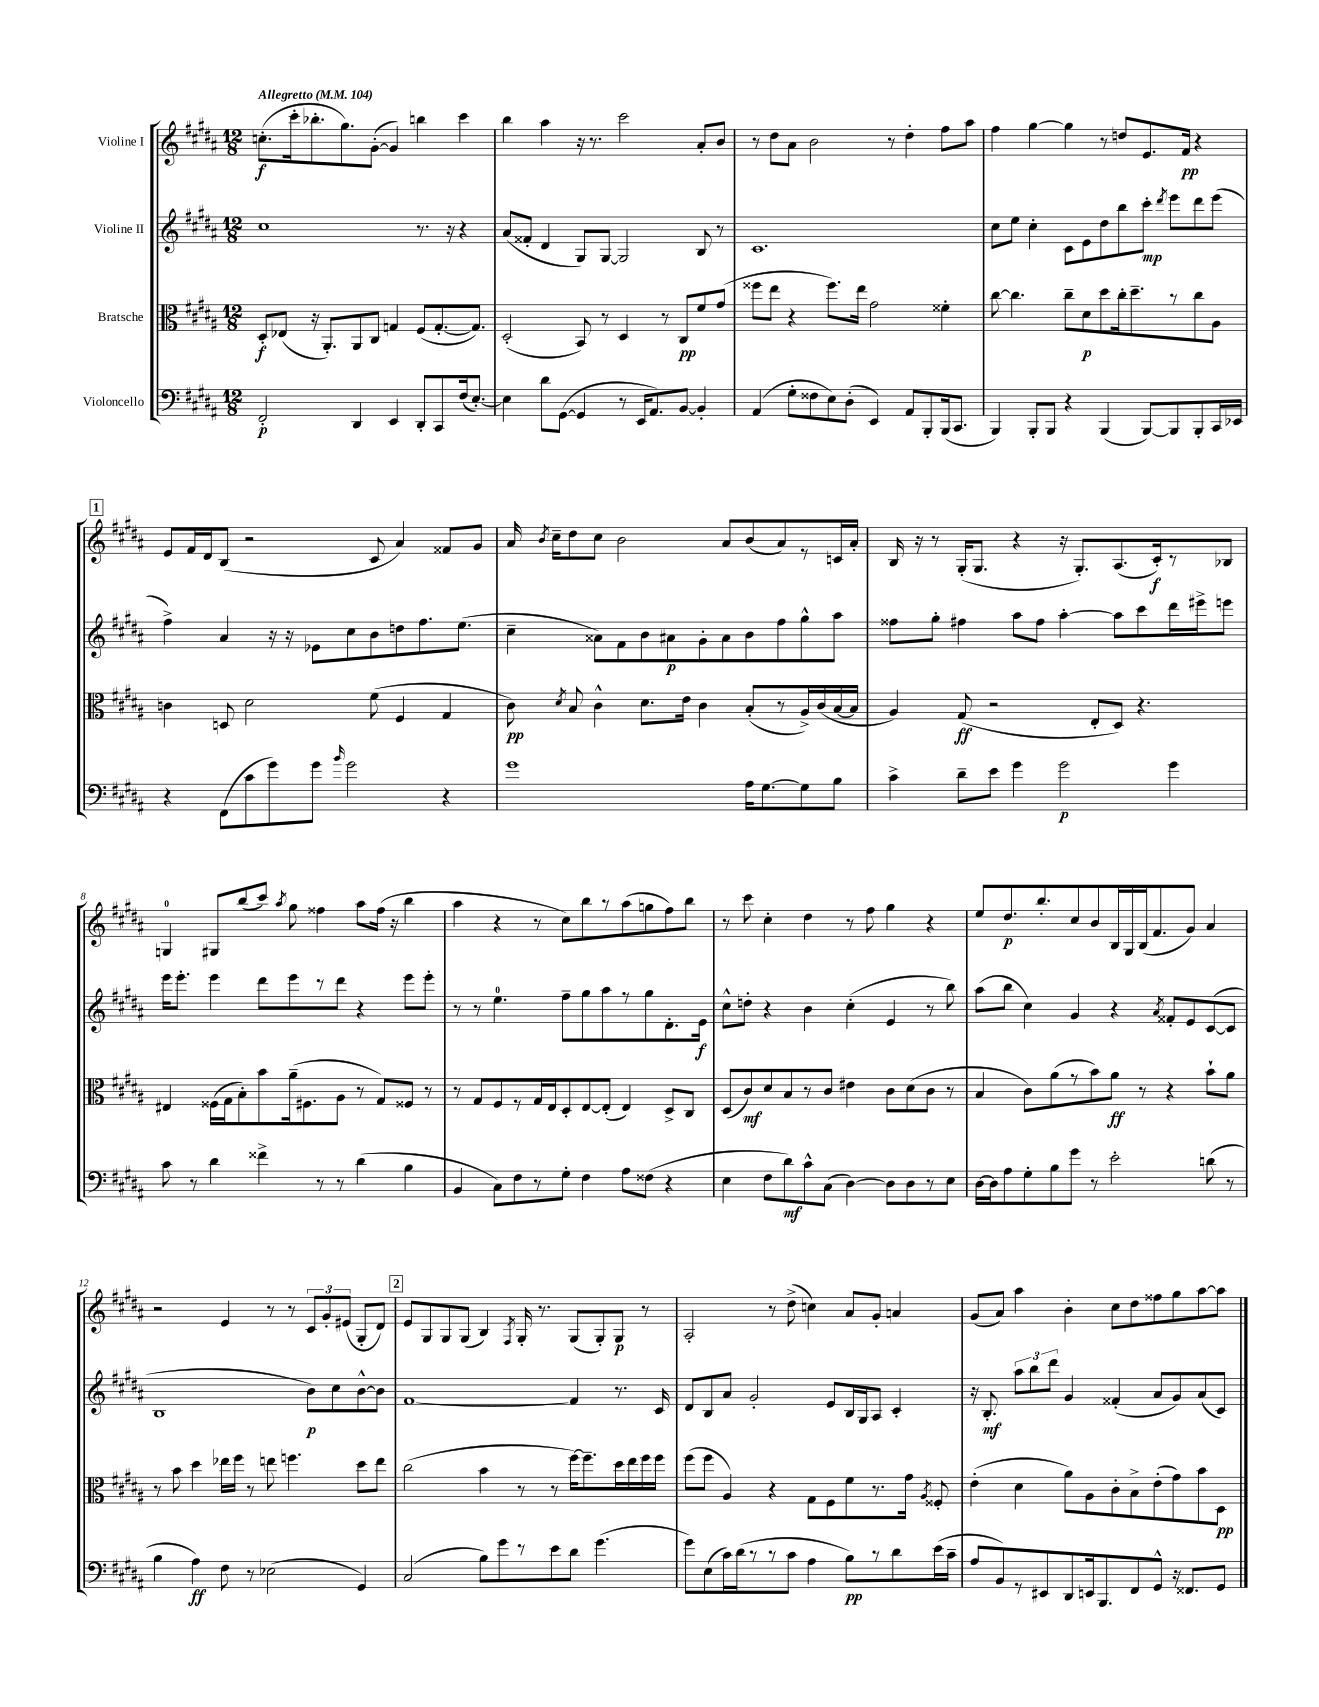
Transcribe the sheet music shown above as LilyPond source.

<<
\new StaffGroup <<
\new Staff = "s0" \with { instrumentName = "Violine I" } {
    \clef treble \key b \major \numericTimeSignature \time 12/8 \tempo "Allegretto" 4 = 104
    \autoBeamOff c''8.[-.\f( cis'''16-. bes''8.-. gis''8.) gis'8]~-.( gis'4) b''4 cis'''4 |
    b''4 ais''4 r16 r8. cis'''2 ais'8[-. b'8] |
    r8 dis''8[ ais'8] b'2 r8 dis''4-. fis''8[ ais''8] |
    fis''4 gis''4~ gis''4 r8 d''8[ e'8. fis'16]\pp r4 |
    \mark \markup { \box "1" } e'8[ fis'16 dis'16 b8]( r2 cis'8 ais'4) fisis'8[ gis'8] |
    ais'16 \acciaccatura { b'8 } cis''16[-- dis''8 cis''8] b'2 ais'8[ b'8( ais'8) r8 c'16 ais'16]-. |
    b16 r16 r8 gis16[-.( gis8.] r4 r16 gis8.[-.) ais8.( cis'16-.\f) r8 bes8] |
    g4-0 gis8[ b''8( cis'''8]) \acciaccatura { ais''8 } gis''8 fisis''4 ais''8[ fisis''16]( r16 b''4 |
    ais''4 r4 r8 cis''8[) b''8 r8 ais''8( g''8 fis''8) b''8] |
    r8 cis'''8 cis''4-. dis''4 r8 fis''8 gis''4 r4 |
    e''8[ dis''8.\p b''8.-. cis''8 b'8 b16 gis16 b16( fis'8. gis'8]) ais'4 |
    r2 e'4 r8 r8 \tuplet 3/2 { cis'8[ gis'8-. eis'8]( } gis8[-. dis'8]) |
    \mark \markup { \box "2" } e'8[ gis8 gis8 gis8]( b4) \acciaccatura { fis8 } gis16-. r8. gis8[( gis8-.) gis8]\p r8 |
    ais2-. r8 dis''8->( c''4) ais'8[ gis'8]-. a'4 |
    gis'8[( ais'8]) ais''4 b'4-. cis''8[ dis''8 fisis''8 gis''8 ais''8~ ais''8] \bar "|." |
}
\new Staff = "s1" \with { instrumentName = "Violine II" } {
    \clef treble \key b \major \numericTimeSignature \time 12/8
    \autoBeamOff cis''1 r8. r16 r4 |
    ais'8[( fisis'8]-. dis'4 gis8[) gis8]~ gis2 b8 r8 |
    cis'1. |
    cis''8[ e''8] cis''4-. cis'8[ e'8 dis''8 b''8 cis'''8]-.\mp \acciaccatura { dis'''8 } e'''8[ dis'''8 e'''8]( |
    \mark \markup { \box "1" } fis''4->) ais'4 r16 r16 ees'8[ cis''8 b'8 d''8 fis''8. e''8.]( |
    cis''4-- aisis'8[) fis'8 b'8 ais'8\p gis'8-. ais'8 b'8 fis''8 gis''8-^ ais''8] |
    fisis''8[ gis''8]-. fis''4 ais''8[ fis''8] ais''4~-. ais''8[ cis'''8 dis'''16 eis'''16-> e'''8] |
    e'''16[ e'''8.]-. e'''4 dis'''8[ e'''8 r8 dis'''8] r4 e'''8[ e'''8]-. |
    r8 r8 e''4.-0 fis''8[-- gis''8 ais''8 r8 gis''8 dis'8.-. e'16]\f |
    cis''8[-^ d''8]-. r4 b'4 cis''4-.( e'4 r8 b''8) |
    ais''8[( b''8] cis''4) gis'4 r4 \acciaccatura { ais'8 } fisis'8[-. e'8 cis'8~( cis'8] |
    b1 b'8[\p) cis''8 b'8~-^ b'8] |
    \mark \markup { \box "2" } fis'1~ fis'4 r8. cis'16 |
    dis'8[ b8 ais'8] gis'2-. e'8[ b16 gis16 ais8] cis'4-. |
    r16 b8.-.\mf \tuplet 3/2 { ais''8[ b''8 dis'''8] } gis'4 fisis'4-.( ais'8[ gis'8) ais'8( cis'8]) \bar "|." |
}
\new Staff = "s2" \with { instrumentName = "Bratsche" } {
    \clef alto \key b \major \numericTimeSignature \time 12/8
    \autoBeamOff dis8[-.\f ees8]( r16 ais,8.[-.) ais,8 cis8] g4 fis8[( g8.~-. g8.]) |
    dis2-.( b,8) r8 dis4 r8 cis8[\pp fis'8 gis'8]( |
    fisis''8[ e''8] r4 fisis''8.[) e''16] gis'2 fisis'4-. |
    cis''8~ cis''4. cis''8[-- dis'8\p dis''8 cis''16-. dis''8.-- r8 cis''8 ais8] |
    \mark \markup { \box "1" } c'4 d8 dis'2 fis'8( fis4 gis4 |
    cis'8\pp) \acciaccatura { dis'8 } b8 cis'4-^ dis'8.[ e'16] cis'4 b8[-.( r8 ais16->) cis'16( b16~ b16] |
    ais4) gis8\ff( r2 e8[-. dis8]) r4. |
    eis4 fisis16[( gis16 b8-.) b'8 ais'16--( fis8. ais8] r8 gis8[) fisis8] r8 |
    r8 gis8[ fis8 r8 gis16 e16 dis8-. e8~ e8]-.( e4) dis8[-> cis8] |
    dis8[( cis'8\mf) dis'8 b8 r8 cis'8] eis'4 cis'8[ dis'8( cis'8] r8 |
    b4 cis'8[) ais'8( r8 b'8) ais'8]\ff r8 r4 b'8[-! ais'8] |
    r8 b'8 dis''4 ees''16[ fis''16] r8 e''8 f''4. dis''8[ e''8] |
    \mark \markup { \box "2" } cis''2( b'4 r8 r8 fis''16[~) fis''8.-- dis''16 e''16 fis''16 fis''16] |
    fis''8[( fis''8] ais4) r4 gis8[ fis8 fis'8 r8. gis'16] \acciaccatura { ais8 } fisis8-. |
    e'4-.( dis'4 ais'8[) ais8 cis'8-. b8-> e'8-.( gis'8) b'8 dis8]\pp \bar "|." |
}
\new Staff = "s3" \with { instrumentName = "Violoncello" } {
    \clef bass \key b \major \numericTimeSignature \time 12/8
    \autoBeamOff fis,2-.\p dis,4 e,4 dis,8[-. cis,8 fis16( e8.]~-.) |
    e4 dis'8[ gis,8]~( gis,4 r8 e,16[ ais,8.) b,8]~ b,4-. |
    ais,4( gis8[-. fisis8 e8) dis8]-.( e,4) ais,8[ b,,8-. b,,16( cis,8.] |
    b,,4) b,,8[-. b,,8] r4 b,,4( b,,8[~) b,,8 b,,8-. cis,16 ees,16] |
    \mark \markup { \box "1" } r4 fis,8[( cis'8 gis'8) gis'8] \grace { b'16 } gis'2 r4 |
    gis'1 ais16[ gis8.~ gis8 b8] |
    cis'4-> dis'8[-- e'8] gis'4 gis'2\p gis'4 |
    cis'8 r8 dis'4 fisis'4-> r8 r8 dis'4( b4 |
    b,4 cis8[) fis8 r8 gis8]-. fis4 ais8[ fisis8]( r4 |
    e4 fis8[ dis'8\mf) cis'8-^ cis8]( dis4~) dis8[ dis8 r8 e8] |
    dis16[~ dis16 ais8 gis8-. b8 gis'8] r8 e'2-. d'8( r8 |
    b4 ais4\ff) fis8 r8 ees2( gis,4) |
    \mark \markup { \box "2" } cis2( b8[) gis'8 r8 e'8 dis'8] gis'4.( |
    gis'8[) e8( cis'16) dis'16( r8 r8 cis'8] ais4 b8[\pp) r8 dis'8 e'16( cis'16]-- |
    ais8[ b,8) r8 eis,8 dis,8 e,16 b,,8. fis,8 gis,8]-^ r16 fisis,8.[ gis,8] \bar "|." |
}
>>
>>
